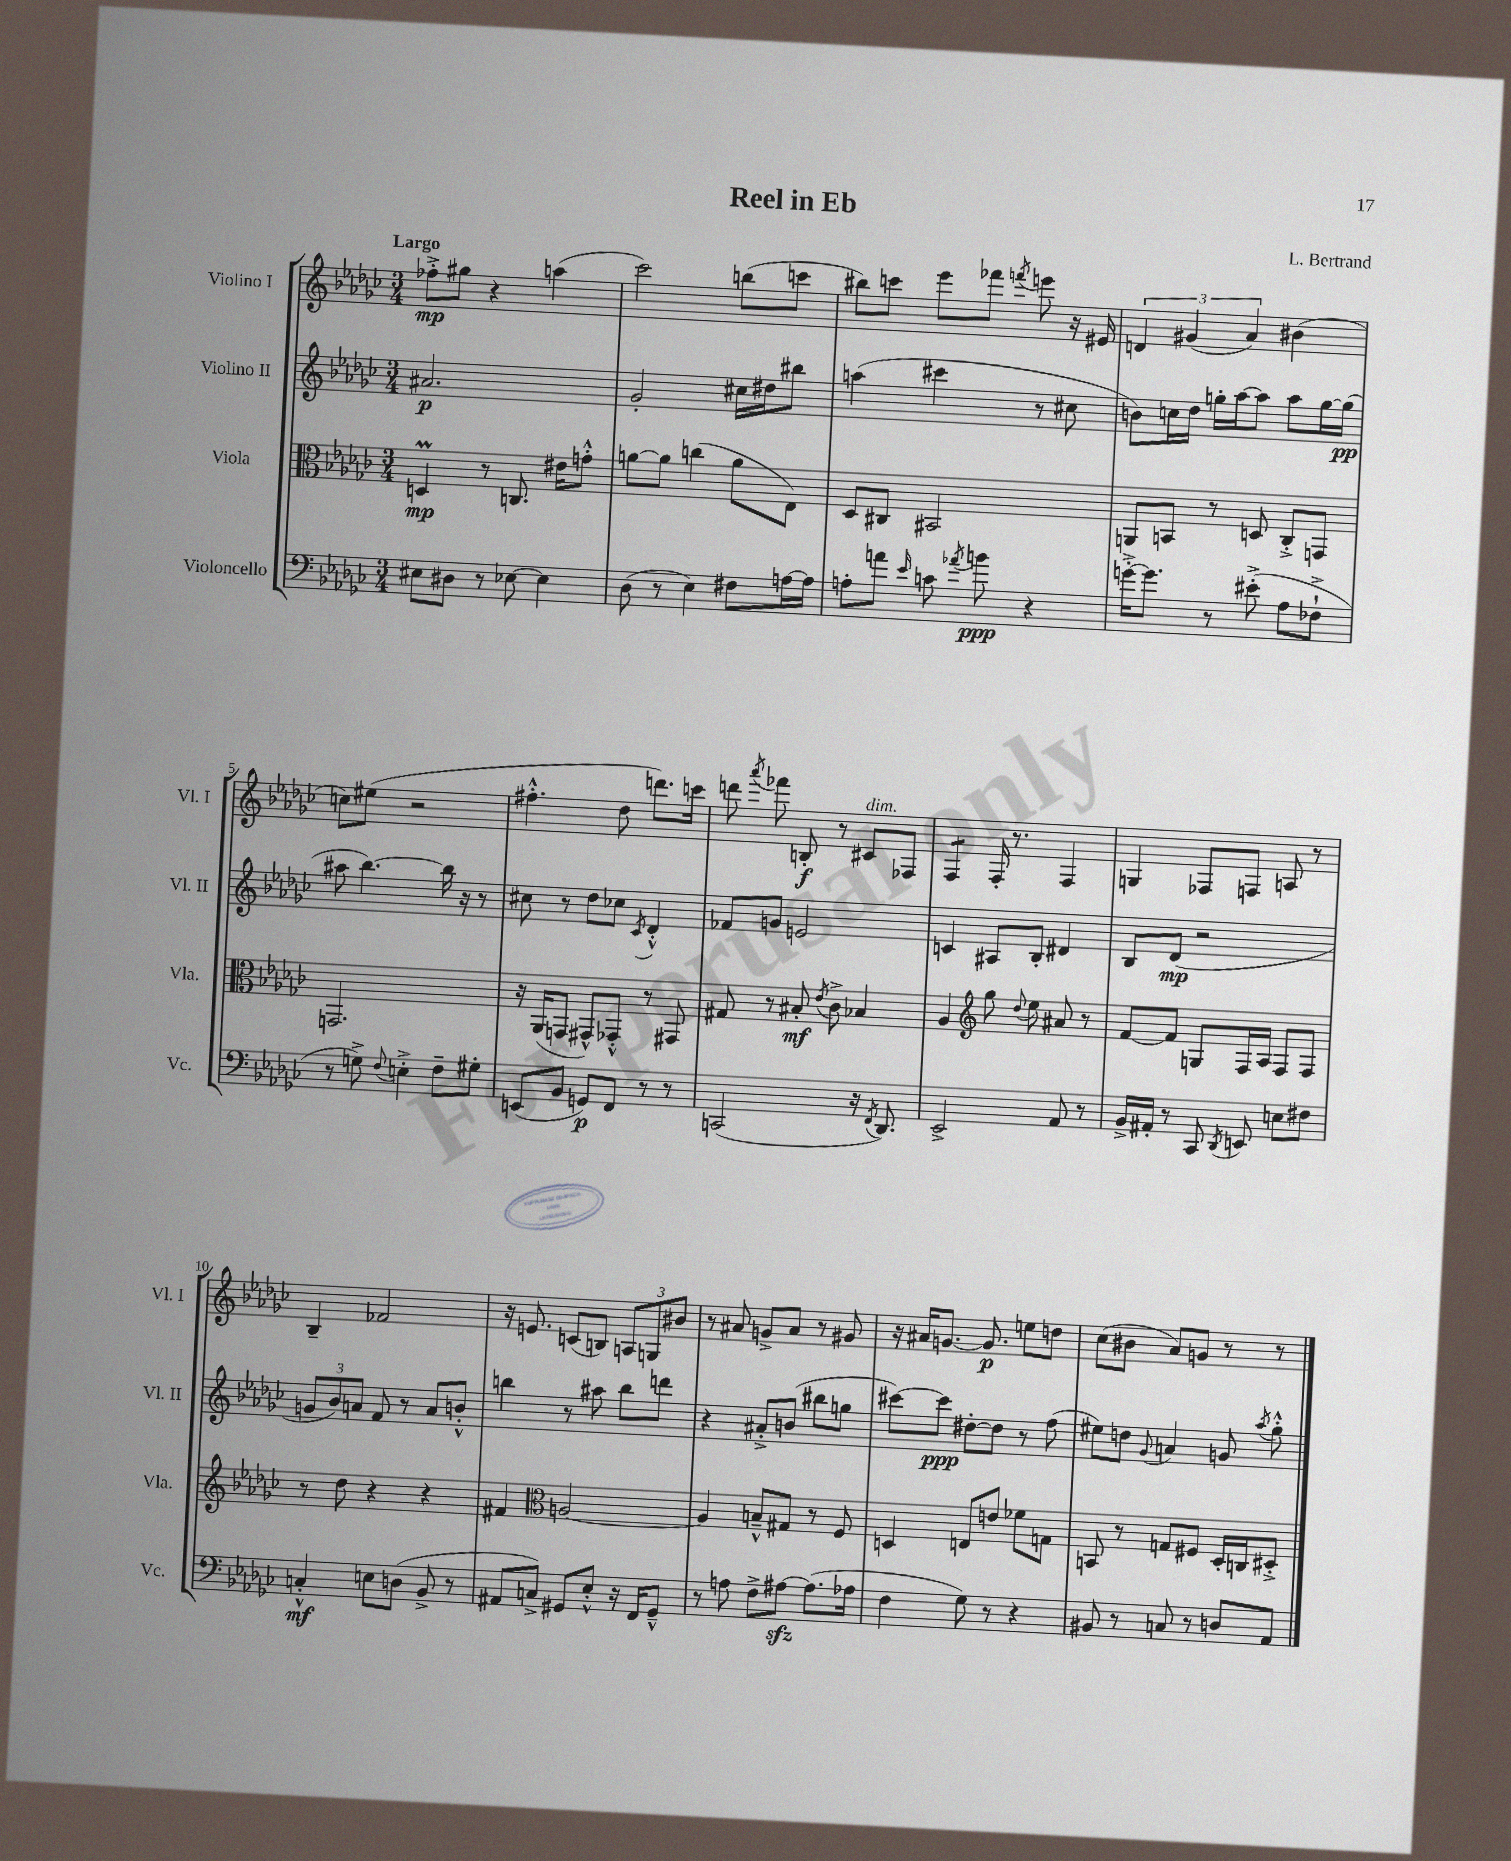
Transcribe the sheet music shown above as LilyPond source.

\header { title = "Reel in Eb" composer = "L. Bertrand" }
<<
\new StaffGroup <<
\new Staff = "s0" \with { instrumentName = "Violino I" shortInstrumentName = "Vl. I" } {
    \clef treble \key ges \major \numericTimeSignature \time 3/4 \tempo "Largo"
    \autoBeamOff fes''8[-.->\mp gis''8] r4 a''4( |
    ces'''2) b''8[( c'''8] |
    bis''8[) c'''8] ees'''8[ fes'''8] \acciaccatura { f'''8 } e'''8 r16 eis'16 |
    \tuplet 3/2 { d'4 gis'4( aes'4) } bis'4( |
    c''8[) eis''8]( r2 |
    fis''4.-.-^ des''8 d'''8.[) c'''16] |
    d'''8 \acciaccatura { aes'''8 } fes'''8 b8-.\f r8 cis'8[^\markup { \italic "dim." } fes8] |
    f4:8 f16-. r8. f4 |
    g4 fes8[ f8] a8 r8 |
    bes4-- fes'2 |
    r16 e'8. c'8[( b8]) \tuplet 3/2 { a8[ g8 bis'8] } |
    r8 ais'8 g'8[-> ais'8] r8 gis'8 |
    r16 ais'16[ g'8.]~ g'8.\p e''8[ d''8] |
    ces''8[( bis'8] aes'8[) g'8] r8 r8 \bar "|." |
}
\new Staff = "s1" \with { instrumentName = "Violino II" shortInstrumentName = "Vl. II" } {
    \clef treble \key ges \major \numericTimeSignature \time 3/4
    \autoBeamOff ais'2.\p |
    ges'2-. cis''16[ dis''16 bis''8] |
    a''4( cis'''4 r8 cis''8 |
    b'8[) c''16 des''16] g''16[-. aes''16~ aes''8] aes''8[ g''16~ g''16]\pp( |
    ais''8 bes''4.~) bes''16 r16 r8 |
    cis''8 r8 des''8[ ces''8] \acciaccatura { ces'8 } des'4-.-^ |
    fes'8[ g'8] e'2 |
    c'4 ais8[ bes8]-. dis'4 |
    bes8[ des'8]\mp( r2 |
    \tuplet 3/2 { g'8[ bes'8) a'8] } f'8 r8 a'8[ b'8]-.-^ |
    b''4 r8 ais''8 b''8[ d'''8] |
    r4 ais'8[-.-> b'8]( bis''8[ g''8] |
    cis'''8[~) cis'''8]\ppp dis''8[~-. dis''8] r8 f''8( |
    eis''8[) d''8] \appoggiatura { ges'8 } a'4 g'8 \acciaccatura { aes''8 } ges''8-.-^ \bar "|." |
}
\new Staff = "s2" \with { instrumentName = "Viola" shortInstrumentName = "Vla." } {
    \clef alto \key ges \major \numericTimeSignature \time 3/4
    \autoBeamOff d4\prall\mp r8 c8. eis'16[ g'8]-.-^ |
    a'8[~ a'8] c''4( a'8[ ees8]) |
    des8[ cis8] bis,2 |
    a,8[ b,8] r8 d8 ces8[-.-> g,8] |
    g,2. |
    r16 aes,16[( g,8] gis,8[-^) ges,8]-.-^ r8 gis,8 |
    gis8 r8 bis8-.\mf \acciaccatura { ees'8 } ces'8-> bes4 |
    aes4 \clef treble ges''8 \appoggiatura { des''8 } ees''8 ais'8 r8 |
    f'8[~ f'8] g8[ f16 aes16] f8[ f8] |
    r8 des''8 r4 r4 |
    fis'4 \clef alto a2~ |
    a4 b8[---^ gis8] r8 f8 |
    d4 e8[ e'8] fes'8[ g8] |
    b,8 r8 g8[ fis8] des16[-. c16 dis8]-.-> \bar "|." |
}
\new Staff = "s3" \with { instrumentName = "Violoncello" shortInstrumentName = "Vc." } {
    \clef bass \key ges \major \numericTimeSignature \time 3/4
    \autoBeamOff eis8[ dis8] r8 ees8~ ees4 |
    des8( r8 ees4) fis8[ a16~ a16] |
    a8[-. a'8] \grace { ees'16 } c'8 \acciaccatura { aes'8 } b'8\ppp r4 |
    g'16[~-.-> g'8.] r8 eis'8-.->( aes8[ fes8]-!-> |
    r8 g8->) \appoggiatura { f8 } e4-.-> f8[-- gis8]-. |
    e,8[( bes,8] g,8[\p) f,8] r8 r8 |
    c,2( r16 \acciaccatura { f,8 } des,8.) |
    ees,2-> aes,8 r8 |
    bes,16[-> ais,16]-. r8 ces,8 \acciaccatura { des,8 } e,8 e8[ fis8] |
    c4-.-^\mf e8[ d8]( bes,8-> r8 |
    ais,8[ c8]->) gis,8[ ees8]-.-^ r16 f,16[ gis,8]---^ |
    r8 a8 f8[-> ais8]~\sfz ais8.[( aes16] |
    f4 ges8) r8 r4 |
    bis,8 r8 c8 r8 d8[ aes,8] \bar "|." |
}
>>
>>
